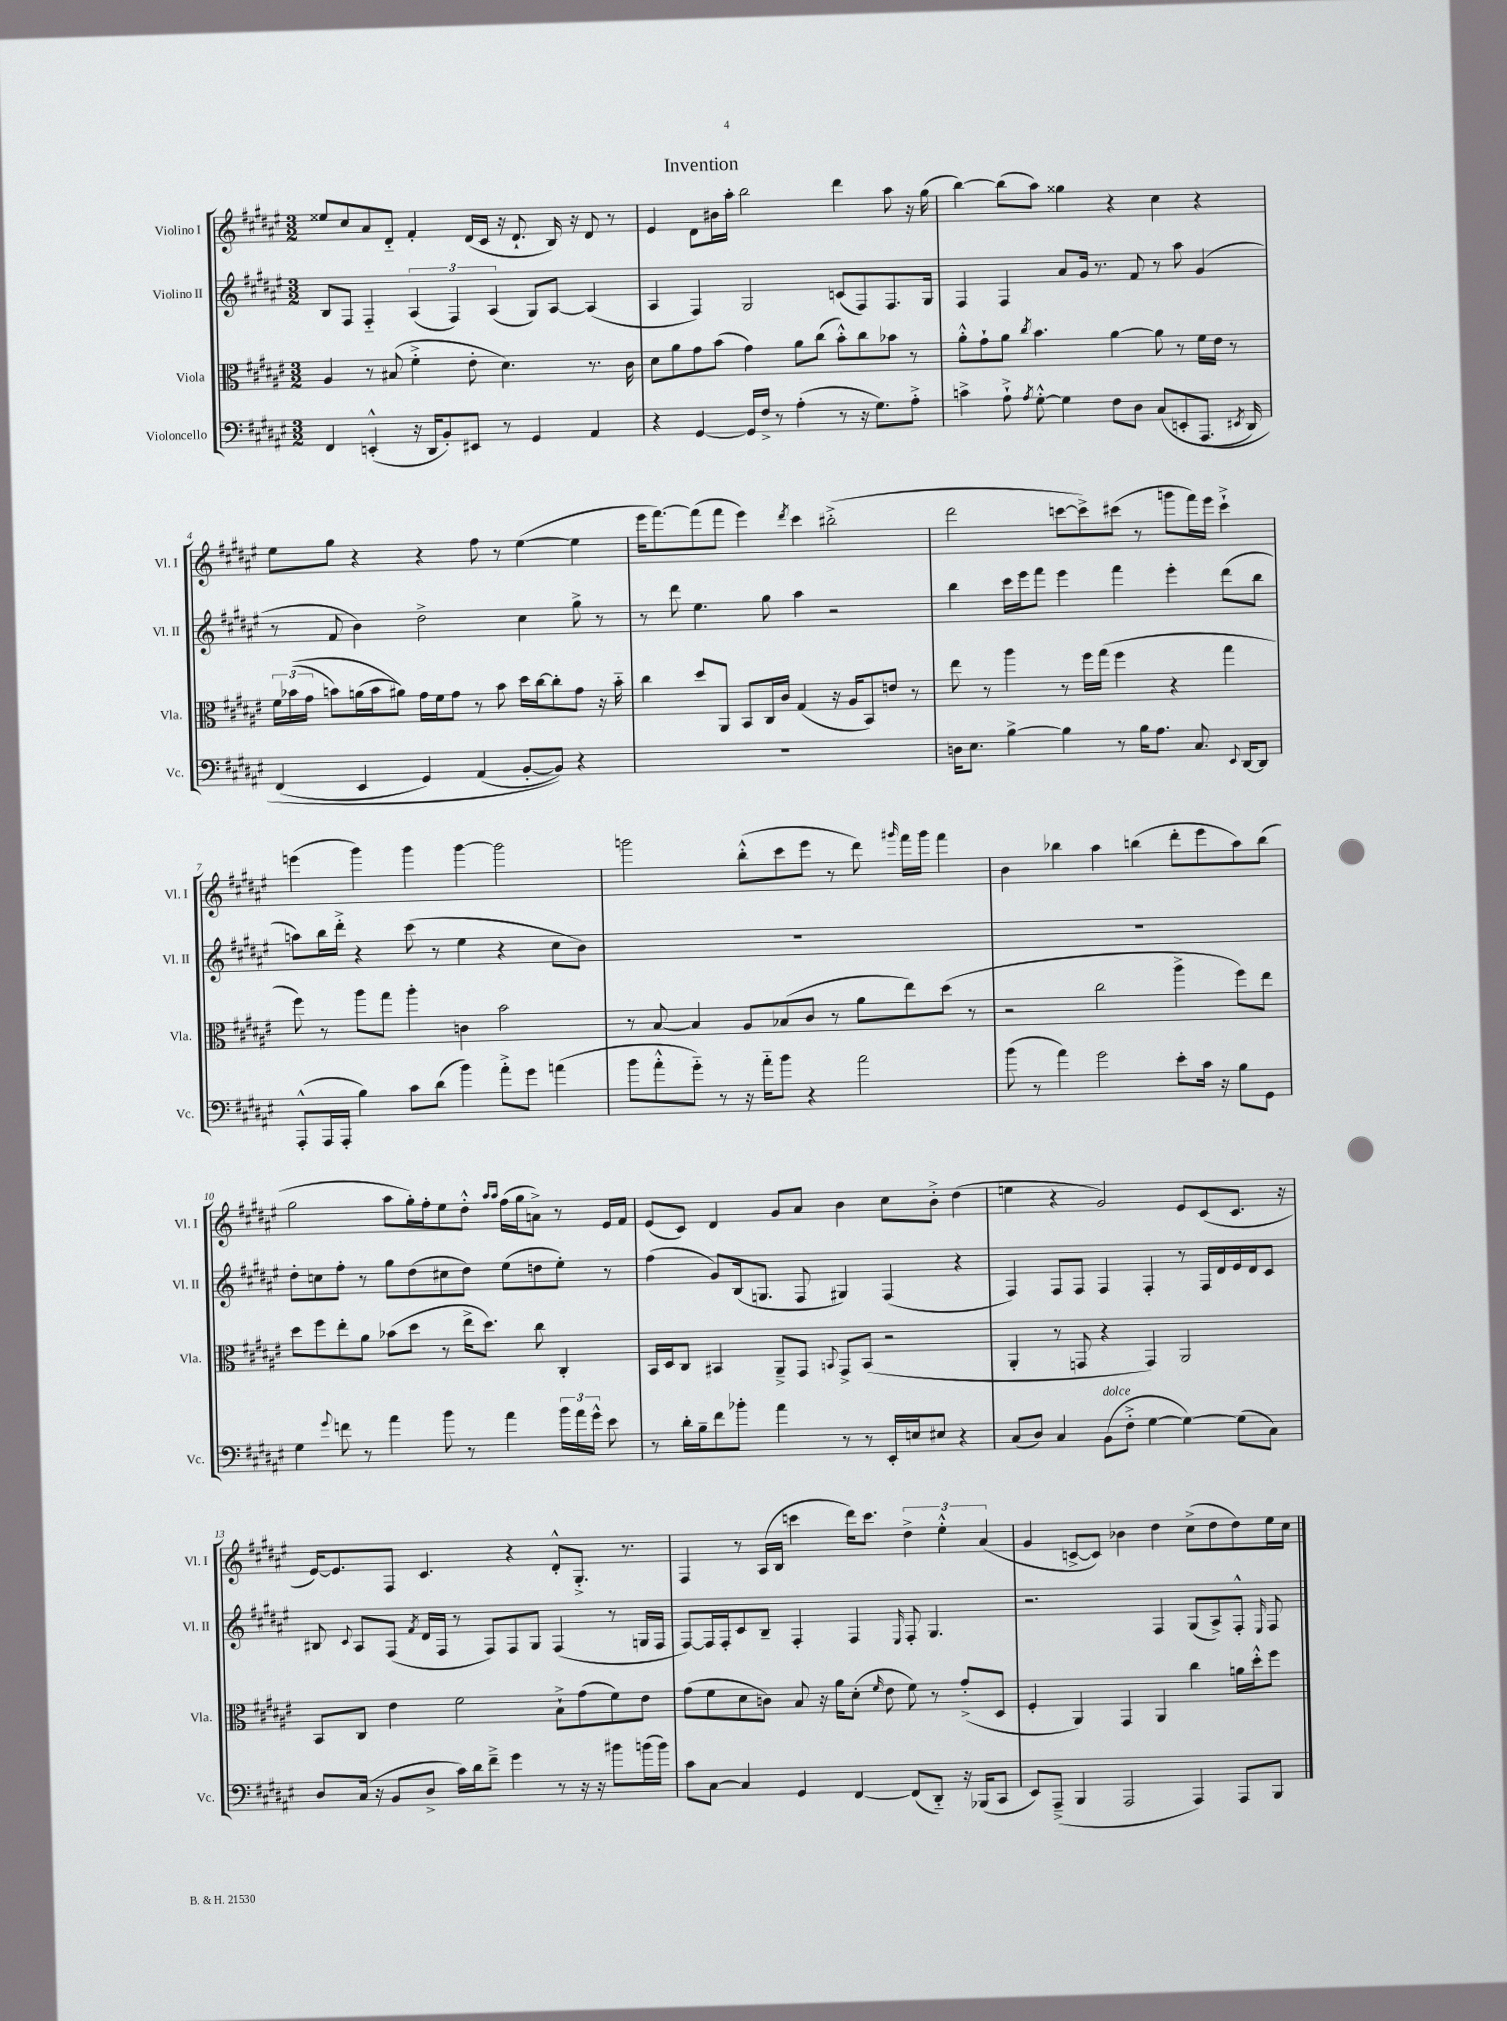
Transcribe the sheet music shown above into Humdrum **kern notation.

**kern	**kern	**kern	**kern
*staff4	*staff3	*staff2	*staff1
*clefF4	*clefC3	*clefG2	*clefG2
*k[f#c#g#d#a#e#]	*k[f#c#g#d#a#e#]	*k[f#c#g#d#a#e#]	*k[f#c#g#d#a#e#]
*M3/2	*M3/2	*M3/2	*M3/2
4FF#/	4A#/	8B/L	8ee##/L
.	.	8F#/J	8cc#/
(4EE'^^/	8r	4F#'~/	8a#/
.	(8B#/	.	8d#'~/J
16r	4f#'^\	(6A#/	4f#'/
16DD#/LK	.	.	.
8BB'/)	.	.	.
.	.	6F#/)	.
8EE#/J	8e#'\	.	(16d#/LL
.	.	.	16c#/JJ
.	.	(6A#/	.
8r	4.d#\)	.	16r
.	.	.	8.d#`/
4GG#/	.	8G#/L)	.
.	.	[8A#/J	16B/)
.	.	.	16r
4AA#/	8.r	(4A#/]	8d#/
.	.	.	8r
.	16c#\	.	.
=	=	=	=
4r	8d#\L	4A#/	4e#/
.	8a#\	.	.
[4GG#/	8g#\	4F#/)	8d#\L
.	(8b\J	.	16b#\L
.	.	.	16aa#'\JJ
16GG#/]LL	4g#\)	2G#/	2bb\
16F#^/JJ	.	.	.
8r	.	.	.
(4A#'\	8a#\L	.	.
.	(8cc#\J	.	.
8r	8b'^^\L)	(8c/L	4ddd#\
16r	8cc#\	8F#/)	.
8.G#\L)	.	.	.
.	8b-\J	8.F#/	8aa#\
8A#'^\J	8r	.	16r
.	.	16G#/Jk	(16gg#\
=	=	=	=
4c^\	8a#'^^\L	4F#/	[4bb\)
.	8g#`\	.	.
8A#`^\	8a#\J	4F#/	(8bb\]L
8qA#/	8qcc#/	.	.
[8G#'^^\	4.b\	.	8aa#\J)
4G#\]	.	8a#/L	4gg##\
.	.	16g#/Jk	.
.	.	8.r	.
8F#\L	[4a#\	.	4r
8D#\J	.	8f#/	.
(8C#/L	8a#\]	8r	4cc#\
8EE'/	8r	8aa#\	.
&(8.AAA#/J	16f#\LL	(4g#/	4r
.	16e#\JJ	.	.
.	8r	.	.
8qEE#/	.	.	.
16DD#/)	.	.	.
=	=	=	=
(4FF#/	24f#\LL	8r	8ee#\L
.	&((24b-\	.	.
.	24g#\JJ	.	.
.	8b\L)	8f#/	8gg#\J
4EE#/	(16a\L	4b\)	4r
.	16b\J	.	.
.	8a#\J)&)	.	.
4GG#/)	16g#\LL	2dd#^\	4r
.	16f#\J	.	.
.	8g#\J	.	.
(4AA#/	8r	.	8ff#\
.	8b\	.	8r
[8BB'/L	16dd#\LL	4cc#\	([4ee#\
.	[16cc#\J	.	.
8BB/]J)&)	8cc#'\]	.	.
4r	8g#\J	8gg#^\	4ee#\]
.	16r	8r	.
.	16b'~\	.	.
=	=	=	=
1.r	4cc#\	8r	16eee#\LK
.	.	.	[8.fff#\)
.	.	8ddd#\	.
.	8dd#/L	4.ee#\	(8fff#\]
.	8AA#/J	.	8fff#\J
.	8BB/L	.	4eee#\)
.	16C#/L	8gg#\	.
.	16c#/JJ	.	.
.	.	.	8qddd#/
.	(4G#/	4aa#\	4ccc#\
.	16r	2r	(2bb#'^\
.	16A#/LK	.	.
.	8BB/)	.	.
.	8e/J	.	.
.	8r	.	.
=	=	=	=
16D\LK	8ee#\	4bb\	2ddd#\
8.E#\J	.	.	.
.	8r	.	.
[4B^\	4aa#\	16ccc#\LL	.
.	.	16eee#\J	.
.	.	8fff#\J	.
4B\]	8r	4eee#\	[8ccc\L
.	16ff#\LL	.	8ccc^\])
.	(16gg#\JJ	.	.
8r	4ff#\	4fff#\	(8ccc#\J
16B\LK	.	.	8r
8.A#\J	.	.	.
.	4r	4eee#'\	8ggg\L
8.C#/	.	.	16fff#\L)
.	.	.	16eee#\JJ
.	4gg#\	(8ddd#\L	4ccc#`^\
8qqEE#/	.	.	.
[16DD#/LK	.	.	.
8DD#/]J	.	8bb\J	.
=	=	=	=
(8AAA#'^^/L	8ff#\)	8aa\L)	(4eee\
16AAA#/L	8r	16bb\L	.
16AAA#'/JJ	.	16ddd#'^\JJ	.
4B\)	8aa#\L	4r	4ggg#\)
.	8gg#\J	.	.
8c#\L	4aa#'\	(8ccc#\	4ggg#\
(8d#\J	.	8r	.
4b\)	4c\	4ee#\	[4ggg#\
8a#'^\L	2b\	4r	2ggg#\]
8g#\J	.	.	.
(4a\	.	8cc#\L	.
.	.	8b\J)	.
=	=	=	=
8b\L	8r	1.r	2ggg\
8a#'^^\	[8B/	.	.
8g#'~\J)	4B/]	.	.
8r	.	.	.
16r	8A#/L	.	(8bb'^^\L
16a#'~\LK	.	.	.
8b\J	(8B-/	.	8ccc#\
4r	8c#/J	.	8eee#\J
.	8r	.	8r
2a#\	8a#\L	.	8ddd#\)
.	.	.	16qqggg#/
.	8ee#\)	.	16fff#\LL
.	.	.	16ggg#\JJ
.	(8dd#\J	.	4fff#\
.	8r	.	.
=	=	=	=
(8b\	2r	1.r	4b\
8r	.	.	.
4a#\)	.	.	4bb-\
2g#\	2cc#\	.	4aa#\
.	.	.	(4bb\
8e#'\L	4aa#^\	.	8ddd#'\L
16c#\Jk	.	.	8eee#\
16r	.	.	.
8B\L	8ff#\L)	.	8aa#\)
8GG#\J	8ee#\J	.	(8bb\J
=	=	=	=
4G#\	8dd#\L	8dd#'\L	2gg#\
.	8ff#\	8cc\	.
8qqg#/	.	.	.
8f\	8ee#'\	8ff#'\J	.
8r	8a#\J	8r	.
4a#\	(8b-\L	8gg#\L	8aa#\L
.	8dd#\J	(8dd#\	16gg#'\L)
.	.	.	16ff#'\J
8b\	8r	8cc#\	8ee#\
8r	16ee#^\LK	8dd#\J)	8dd#'^^\J
.	8.dd#\J)	.	.
.	.	.	16qqaa#/LL
.	.	.	16qqaa#/JJ
4a#\	.	(8ee#\L	(16ff#\LL
.	.	.	16gg#\J
.	8cc#\	8dd\	8a^\J)
24b\LL	4C#'/	8ee#'\J)	8r
24a#\	.	.	.
24g#^^\JJ	.	.	.
8e#\	.	8r	16e#/LL
.	.	.	16f#/JJ
=	=	=	=
8r	16BB/LL	(4ff#\	(8e#/L
.	16D#/J	.	.
16d#'\LL	8C#/J	.	8c#/J)
16B~\J	.	.	.
8f#\	4BB#/	8g#/L)	4d#/
8b-'\J	.	(16B/k	.
.	.	8.G/J	.
4a#\	8AA#~^/L	.	8g#/L
.	8GG#/J	8F#/	8a#/J
.	8qqBB/	.	.
8r	8GG#^/L	4G#/)	4b\
8r	(8BB/J	.	.
16EE#'/LL	2r	(4F#/	8cc#\L
16E/J	.	.	.
8E#/J	.	.	8b'^\J
4r	.	4r	(4dd#\
=	=	=	=
(8C#/L	4AA#'/	4F#/)	4ee\
8D#/J)	.	.	.
4C#/	8r	8F#/L	4r
.	8GG/	8F#/J	.
(8BB\L	4r	4F#/	2g#/)
8F#'^\J	.	.	.
[4G#\	4GG/)	4F#'/	.
4G#\_)	2AA#/	8r	8e#/L
.	.	16F#/LL	(8c#/
.	.	16d#/	.
(8G#\]L	.	16e#/	8.c#/J
.	.	16d#/J	.
8C#\J)	.	8c#/J	.
.	.	.	16r
=	=	=	=
8D#/L	8BB/L	8B#/	[16e#/LK)
.	.	.	8.e#/]
.	.	8qqc#/	.
(16C#/Jk	8C#/J	8A#/L	.
16r	.	.	.
8BB/L	4e#\	(8F#/J	8F#/J
.	.	8qf#/	.
8D#^/J	.	16d#/LL	4.c#/
.	.	16F#/JJ	.
16c#\LL)	2f#\	8r	.
16d#\J	.	.	.
8f#~^\J	.	8F#/L)	.
4g#\	.	8F#/	4r
.	.	8G#/J	.
8r	8B`^\L	(4F#/	8d#'^^/L
16r	(8g#\	.	8.G#'^/J
16r	.	.	.
8b#\L	8f#\)	8r	.
.	.	.	8.r
(16b\L	8e#\J	16G/LL	.
16b\JJ)	.	16F#/JJ	.
=	=	=	=
8c#\L	(8g#\L	[8F#/L)	4F#/
[8C#\J	8f#\	16F#/]L	.
.	.	16F#'/J	.
4C#/]	8d#\	8c#/	8r
.	8c\J)	8B~/J	(16A#/LL
.	.	.	16B/JJ
4GG#/	8B/	4F#'/	4ccc\
.	16r	.	.
.	16a#\LK	.	.
[4FF#/	(8d#'\J	4F#/	16ddd#\LK)
.	.	.	8.ccc\J
.	16qqf#/	.	.
.	8e#\	.	.
.	.	16qqE#/	.
(8FF#/]L	8f#\)	8F#'/	6dd#^\
8DD#'~/J)	8r	4.G#/	.
.	.	.	6ee#'^^\
16r	(8g#'^/L	.	.
(16BBB-/LK	.	.	.
.	.	.	(6a#/
8CC#/J	8D#/J	.	.
=	=	=	=
8EE#/L)	4F#'/	2.r	4g#/
(8AAA#~^/J	.	.	.
4BBB/	4AA#/)	.	[8c^/L
.	.	.	8c/]J)
2AAA#/	4GG#/	.	4b-\
.	4AA#/	4F#/	4dd#\
4AAA#/)	4cc#\	(8G#/L	(8cc#^\L
.	.	8A#^/)	8dd#\
8AAA#/L	16a\LL	8F#'^^/J	8dd#\)
.	16dd#'^^\J	.	.
.	.	16qqE#/	.
8BBB/J	8ff#\J	8F#/	16ee#\L
.	.	.	16cc#\JJ
==	==	==	==
*-	*-	*-	*-
